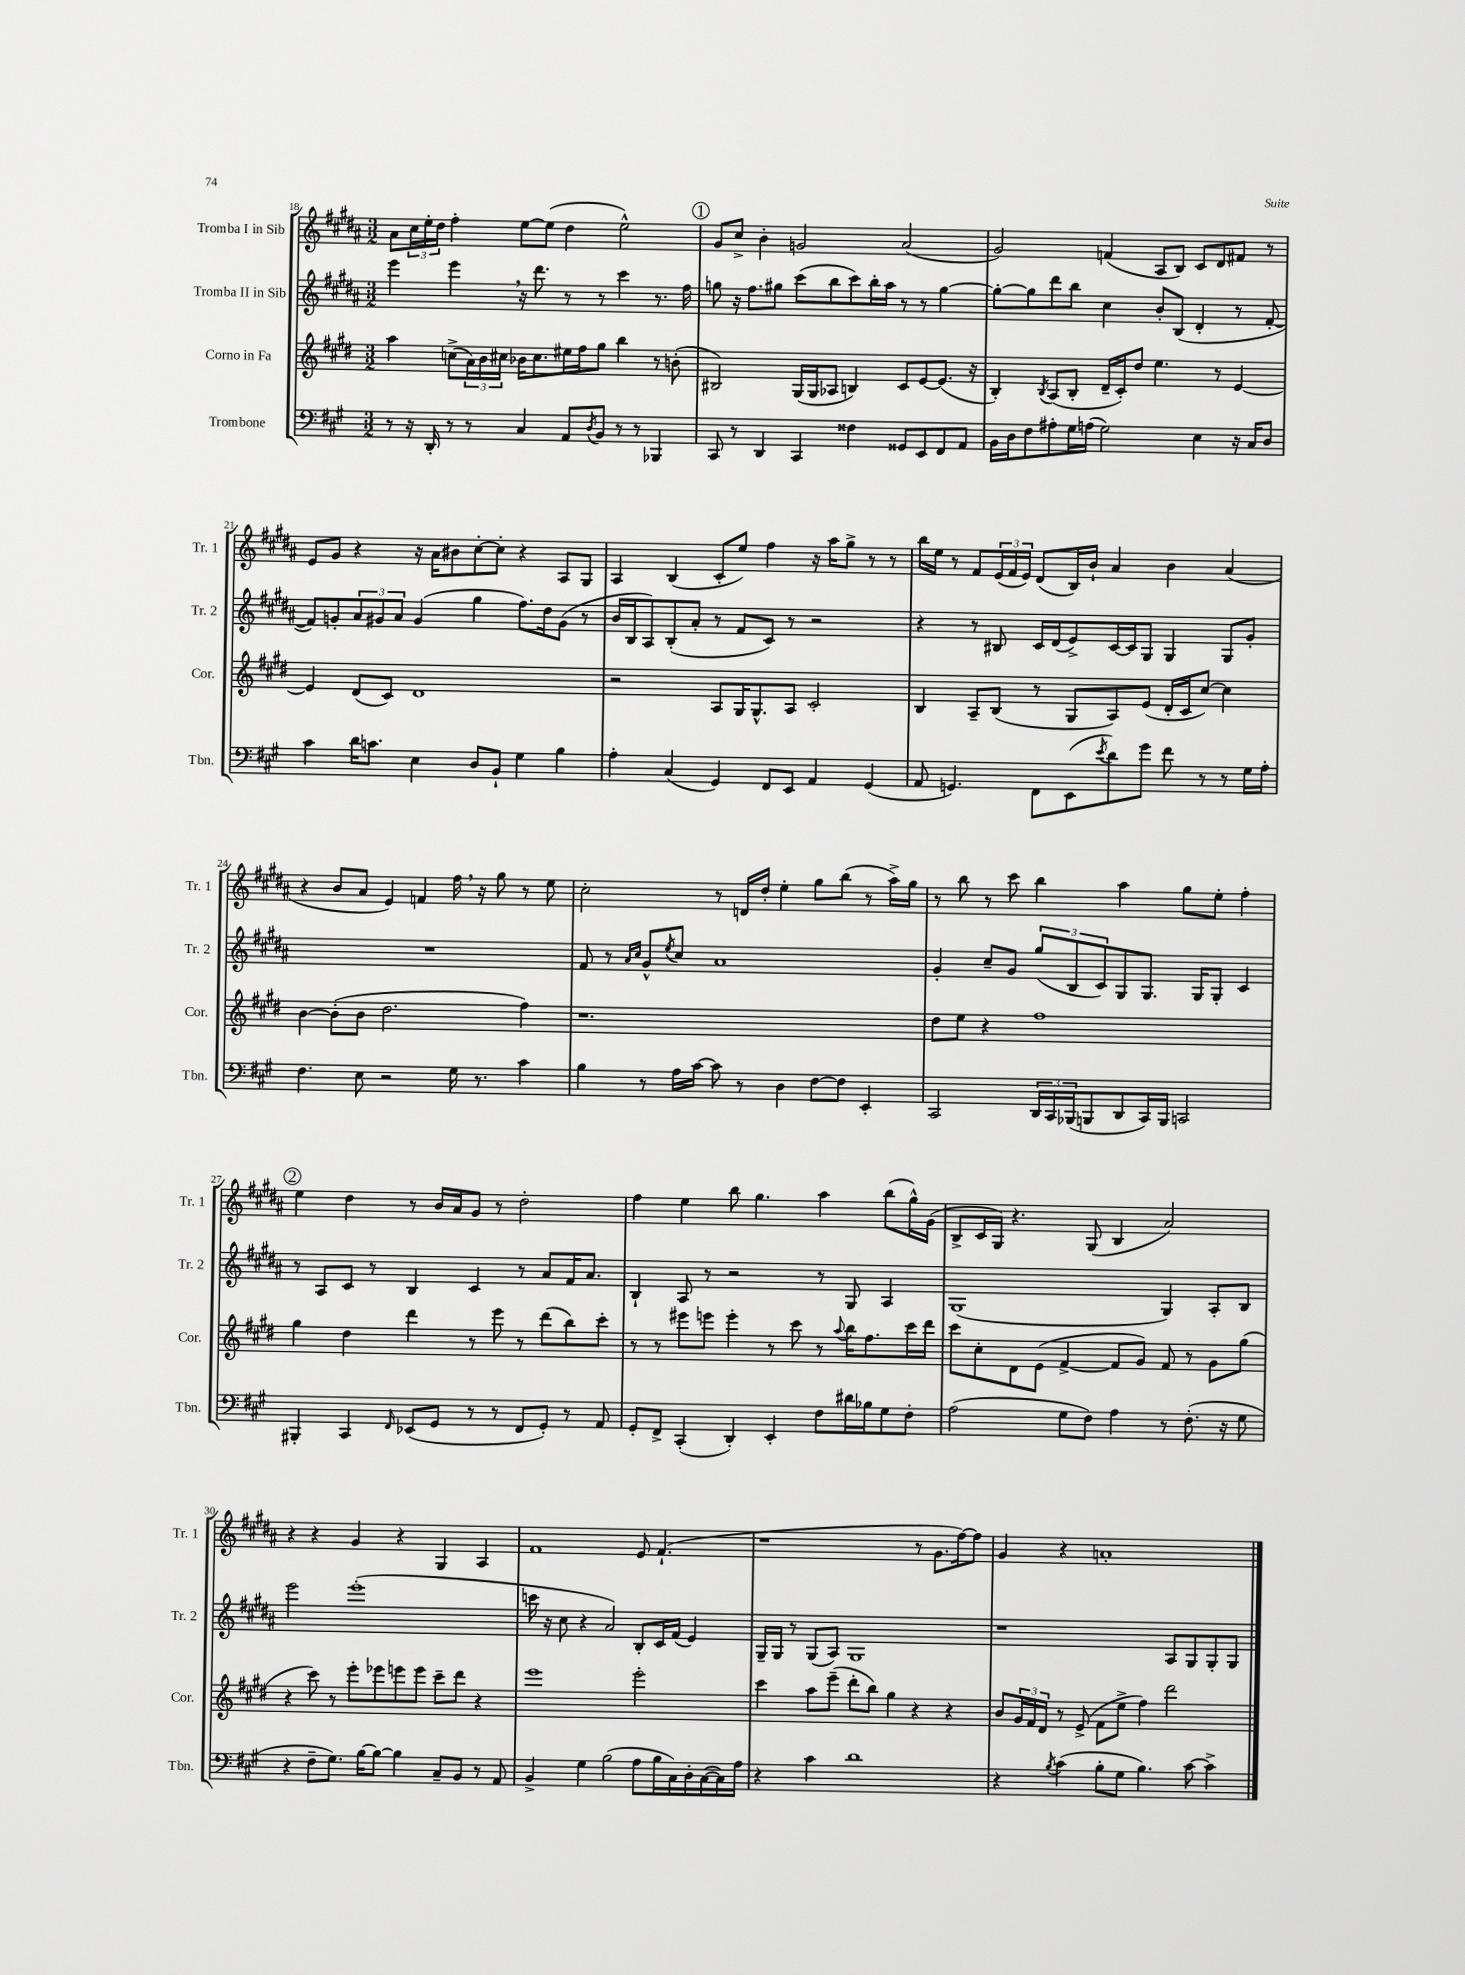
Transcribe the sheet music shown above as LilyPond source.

<<
\new StaffGroup <<
\new Staff = "s0" \with { instrumentName = "Tromba I in Sib" shortInstrumentName = "Tr. 1" } {
    \clef treble \key b \major \numericTimeSignature \time 3/2
    ais'8 \tuplet 3/2 { cis''16 e''16-. dis''16 } fis''4-. e''8~ e''8( dis''4 e''2-^) |
    \mark \markup { \circle "1" } gis'8 cis''8-> b'4-. g'2 ais'2( |
    gis'2) f'4( ais8 b8) cis'8 dis'8 fis'8 r8 |
    e'8 gis'8 r4 r16 ais'16 bis'8 cis''8~-. cis''8-. r4 ais8 gis8 |
    ais4 b4( cis'8-. e''8) fis''4 r16 ais''16 gis''8-> r8 r8 |
    b''16 e''16 r8 fis'8 \tuplet 3/2 { e'16( fis'16 e'16) } dis'8( b16) b'16-! ais'4 b'4 ais'4( |
    r4 b'8 ais'8 e'4) f'4 fis''16 \breathe r16 gis''8 r8 e''8 |
    cis''2-. r8 d'16 dis''16-. e''4-. gis''8 b''8( r8 ais''16->) gis''16 |
    r8 b''8 r8 cis'''8 b''4 ais''4 gis''8 e''8-. fis''4-. |
    \mark \markup { \circle "2" } e''4 dis''4 r8 b'16 ais'16 gis'8 r8 dis''2-. |
    fis''4 e''4 b''8 gis''4. ais''4 b''8( gis''16-^) gis'16( |
    b8-> cis'16 gis16) r4. gis8( b4 ais'2) |
    r4 r4 gis'4 r4 gis4 ais4 |
    fis'1 e'8 fis'4.-!( |
    r1 r8 gis'8. fis''16~) fis''8 |
    gis'4 r4 a'1-. \bar "|." |
}
\new Staff = "s1" \with { instrumentName = "Tromba II in Sib" shortInstrumentName = "Tr. 2" } {
    \clef treble \key b \major \numericTimeSignature \time 3/2
    e'''4 e'''4 \breathe r16 dis'''8. r8 r8 cis'''4 r8. fis''16 |
    \mark \markup { \circle "1" } g''8 r16 fis''8. gis''8 cis'''8( b''8 cis'''8) b''16-. ais''16 r8 r8 gis''4~ |
    gis''8~-. gis''8 dis'''8 b''8 cis''4 b'8-. b8( dis'4-. r8 fis'8~-. |
    fis'8) g'8-. \tuplet 3/2 { ais'8 gis'8 ais'8 } gis'4( gis''4 fis''8.) dis''16 gis'8( r8 |
    b'16 b16 ais8) b8-.( ais'8-. r8 fis'8 cis'8) r8 r2 |
    r4 r8 bis8 cis'16 dis'16( e'8->) cis'16~ cis'16 gis8 gis4 gis8 gis'8-. |
    R1. |
    fis'8 r8 \grace { ais'16 cis''16 } gis'8-^ \acciaccatura { e''8 } cis''8 ais'1 |
    gis'4-. cis''8-- gis'8 \tuplet 3/2 { gis''8( b8 cis'8) } gis8 gis8. gis16 gis8-. cis'4 |
    \mark \markup { \circle "2" } r8 ais8 cis'8 r8 b4 cis'4 r8 ais'8 fis'16 ais'8. |
    b4-! ais8 r8 r2 r8 gis8 ais4 |
    gis1( gis4) ais8-. b8 |
    e'''2 e'''1-.( |
    c'''16 r16 cis''8 r4 ais'2) b8-. cis'16 fis'16( e'4) |
    gis16-- gis16 r8 gis8( ais8) gis1 |
    r1 ais8 gis8 gis8-. gis8 \bar "|." |
}
\new Staff = "s2" \with { instrumentName = "Corno in Fa" shortInstrumentName = "Cor." } {
    \clef treble \key e \major \numericTimeSignature \time 3/2
    a''4 c''8->( \tuplet 3/2 { a'16) b'16 cis''16 } bes'16 cis''8. eis''16 fis''16 gis''8 b''4 r8 b'8-.( |
    \mark \markup { \circle "1" } bis2) gis16( gis16 aes8 b4) cis'8 e'8~ e'8.( r16 |
    b4-.) \acciaccatura { b8 } a8( b8-. dis'16-- cis'16-.) dis''8 e''4. r8 e'4~ |
    e'4 dis'8( cis'8) dis'1 |
    r2 a8 gis16 gis8.-^ a8 cis'2-. |
    b4 a8-- b8( r8 gis8 a8) e'8( dis'16-. cis'16 cis''8~) cis''4 |
    b'4~ b'8-.( b'8 dis''2. fis''4) |
    r1. |
    dis''8 e''8 r4 fis''1 |
    \mark \markup { \circle "2" } gis''4 dis''4 dis'''4 r8 e'''8 r8 dis'''8( b''8) cis'''8-. |
    r8 r8 eis'''8 e'''8 e'''4-. r8 cis'''8 r8 \appoggiatura { a''8 } b''16 fis''8. cis'''16 dis'''16 |
    cis'''8 cis''8-. dis'8 e'8( fis'4~-> fis'8 gis'8) fis'8 r8 gis'8 gis''8( |
    r4 cis'''8) r8 e'''8-. ees'''8 e'''8 e'''8 cis'''8-- dis'''8 r4 |
    e'''1 e'''2-. |
    cis'''4 a''8 e'''8--( dis'''8-. b''8) gis''4 r4 r4 |
    b'8 \tuplet 3/2 { gis'16 fis'16 dis'16 } r8 e'8->( fis'8 e''8-> fis''4) dis'''2 \bar "|." |
}
\new Staff = "s3" \with { instrumentName = "Trombone" shortInstrumentName = "Tbn." } {
    \clef bass \key a \major \numericTimeSignature \time 3/2
    r8 r16 d,16-. r8 r8 cis4 a,8 \acciaccatura { d8 } b,8 r8 r8 bes,,4 |
    \mark \markup { \circle "1" } cis,8 r8 d,4 cis,4 fisis4 gisis,8 e,8 fis,8 a,8 |
    b,16 d16 fis8 ais8-. gis16 a16( gis2) e4 r16 cis16 d8 |
    cis'4 d'16 c'8. e4 d8 b,8-! gis4 b4 |
    a4-. cis4( gis,4) fis,8 e,8 a,4 gis,4( |
    a,8 g,4.) fis,8 e,8( \acciaccatura { e'8 } d'8) gis'8 fis'8 r8 r8 gis16 a16-. |
    fis4. e8 r2 gis16 r8. cis'4 |
    b4 r8 a16 cis'16~ cis'8 r8 d4 fis8~ fis8 e,4-. |
    cis,2 \tuplet 3/2 { d,16 cis,16 bes,,16( } b,,8 d,8 cis,16) b,,16 c,2 |
    \mark \markup { \circle "2" } bis,,4-. cis,4 \grace { fis,16 } ees,8( gis,8 r8 r8 fis,8 gis,8-.) r8 a,8 |
    gis,8-. fis,8-> cis,4-.( d,4-.) e,4-. fis8 dis'16 bes16 gis8 fis8-. |
    a2( gis8 fis8) a4 r8 fis8.-.( r16 gis8 |
    r4 fis8-- gis8.) b16~ b8~ b4 cis8-- b,8 r8 a,8 |
    b,4-> gis4 b2( a8 b16 cis16) d16-. cis16~( cis16) a16 |
    r4 cis'4 d'1 |
    r4 \acciaccatura { b8 } cis'4( b8-. gis8 b4.) cis'8~ cis'4-> \bar "|." |
}
>>
>>
\layout { \context { \Score currentBarNumber = #18 } }
